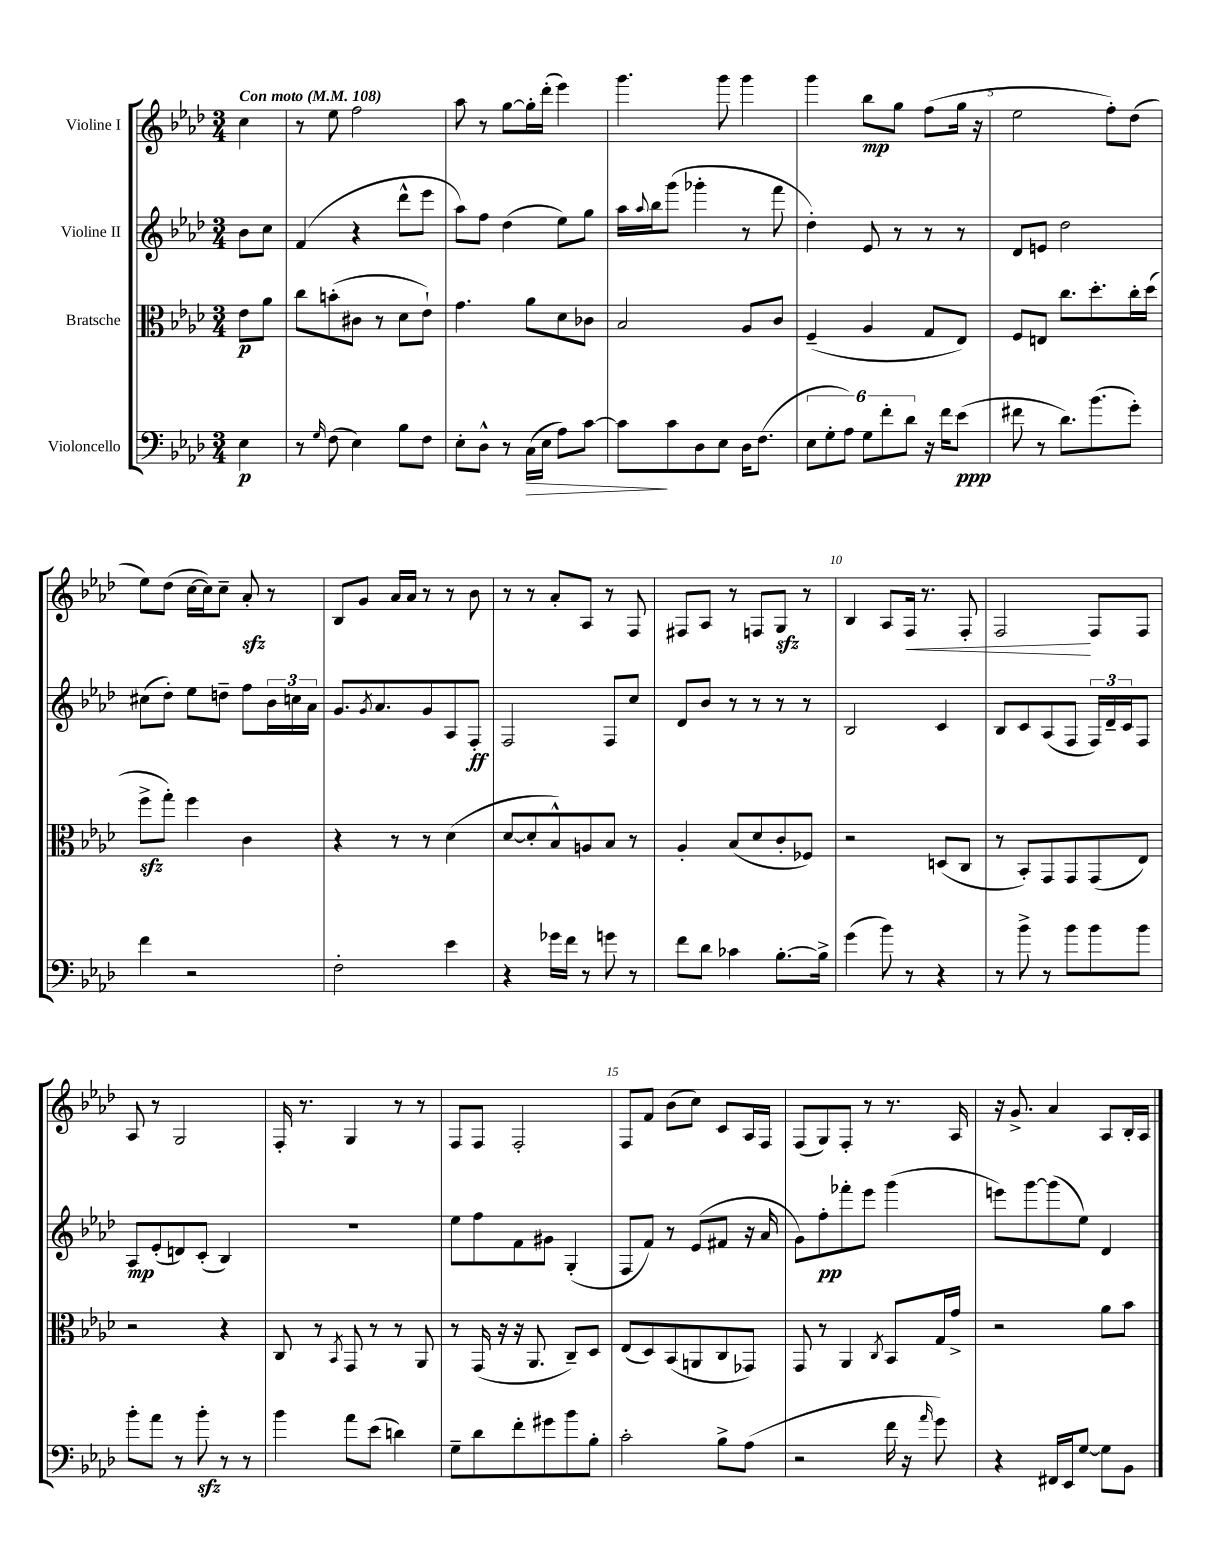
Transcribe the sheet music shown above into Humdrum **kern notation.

**kern	**kern	**kern	**kern
*staff4	*staff3	*staff2	*staff1
*clefF4	*clefC3	*clefG2	*clefG2
*k[b-e-a-d-]	*k[b-e-a-d-]	*k[b-e-a-d-]	*k[b-e-a-d-]
*M3/4	*M3/4	*M3/4	*M3/4
*MM108	*MM108	*MM108	*MM108
4E-	8e-	8b-	4cc
.	8a-	8cc	.
=	=	=	=
8r	8cc	(4f	8r
16qqG	.	.	.
(8F	(8b'	.	8ee-
4E-)	8c#	4r	2ff
.	8r	.	.
8B-	8d-	8ddd-^^	.
8F	8e-`)	8eee-	.
=	=	=	=
8E-'	4.g	8aa-)	8aa-
8D-^^	.	8ff	8r
8r	.	(4dd-	[8gg
(16C	8a-	.	16gg']
16E-	.	.	(16ddd-'
8A-)	8d-	8ee-)	4eee-)
[8c	8c-	8gg	.
=	=	=	=
8c]	2B-	16aa-	4.ggg
.	.	8qqaa-	.
.	.	16bb-	.
8c	.	(8ggg	.
8D-	.	4ggg-'	.
8E-	.	.	8ggg
16D-	8A-	8r	4ggg
(8.F	.	.	.
.	8c	8fff	.
=	=	=	=
12E-	(4F~	4dd-')	4ggg
12G'	.	.	.
12A-)	.	.	.
12G	4A-	8e-	8bb-
12f'	.	.	.
.	.	8r	8gg
12d-	.	.	.
16r	8G	8r	(8ff
16f	.	.	.
(8e-	8E-)	8r	16gg
.	.	.	16r
=	=	=	=
8f#	8F	8d-	2ee-
8r	8E	8e	.
8.d-)	8.cc	2dd-	.
(8.b-	8.dd-'	.	.
.	.	.	8ff')
8g')	16cc'	.	(8dd-
.	(16dd-	.	.
=	=	=	=
4f	8ff^	(8cc#	8ee-)
.	8gg')	8dd-')	(8dd-
2r	4ff	8ee-	[16cc
.	.	.	16cc])
.	.	8dd~	8cc~
.	4c	8ff	8a-'
.	.	24b-	8r
.	.	24cc	.
.	.	24a-	.
=	=	=	=
2F'	4r	8.g	8B-
.	.	.	8g
.	.	8qg	.
.	.	8.a-	.
.	8r	.	16a-
.	.	.	16a-
.	8r	8g	8r
4e-	(4d-	8A-	8r
.	.	8F'	8b-
=	=	=	=
4r	[8d-	2F	8r
.	8d-']	.	8r
16g-	8B-^^)	.	8a-'
16f	.	.	.
8r	8A	.	8A-
8g	8B-	8F	8r
8r	8r	8cc	8F
=	=	=	=
8f	4A-'	8d-	8F#
8d-	.	8b-	8A-
4c-	(8B-	8r	8r
.	8d-	8r	8F
[8.B-'	8c'	8r	8G
.	8F-)	8r	8r
16B-^]	.	.	.
=	=	=	=
(4g	2r	2B-	4B-
8b-)	.	.	8A-
8r	.	.	16F
.	.	.	8.r
4r	(8D	4c	.
.	8C	.	8F'
=	=	=	=
8r	8r	8B-	2F
8b-^	8BB-')	8c	.
8r	8GG	(8A-	.
8b-	8GG	8F	.
8b-	(8GG	24F)	8F
.	.	24d-~	.
.	.	24c	.
8b-	8E-)	8F	8F
=	=	=	=
8b-'	2r	8A-	8A-
8a-	.	(8e-'	8r
8r	.	8d)	2G
8b-'	.	(8c'	.
8r	4r	4B-)	.
8r	.	.	.
=	=	=	=
4b-	8C	2.r	16F'
.	.	.	8.r
.	8r	.	.
.	8qBB-	.	.
8a-	8GG	.	4G
(8e-	8r	.	.
4d)	8r	.	8r
.	8AA-	.	8r
=	=	=	=
8G~	8r	8ee-	8F
8d-	(16GG	8ff	8F
.	16r	.	.
8f'	16r	8f	2F'
.	8.AA-	.	.
8g#	.	8g#	.
8b-	8C~)	(4G'	.
8B-'	8D-	.	.
=	=	=	=
2c'	(8E-	8F	8F
.	8D-)	8f)	8f
.	(8BB-	8r	(8b-
.	8AA	(8e-	8cc)
8B-^	8C	8f#	8c
(8A-	8GG-)	16r	16A-
.	.	16a-	16F
=	=	=	=
2r	8GG	8g)	(8F
.	8r	8ff'	8G)
.	4AA-	8fff-'	8F'
.	.	8eee-	8r
.	8qC	.	.
16f	8BB-	(4ggg	8.r
16r	.	.	.
16qqa-	.	.	.
8g)	16G	.	.
.	16g^	.	16A-
=	=	=	=
4r	2r	8eee)	16r
.	.	.	8.g^
.	.	[8ggg	.
16FF#	.	(8ggg]	4a-
16EE-	.	.	.
[8G	.	8ee-)	.
8G]	8a-	4d-	8A-
8BB-	8b-	.	16B-'
.	.	.	16A-
==	==	==	==
*-	*-	*-	*-
